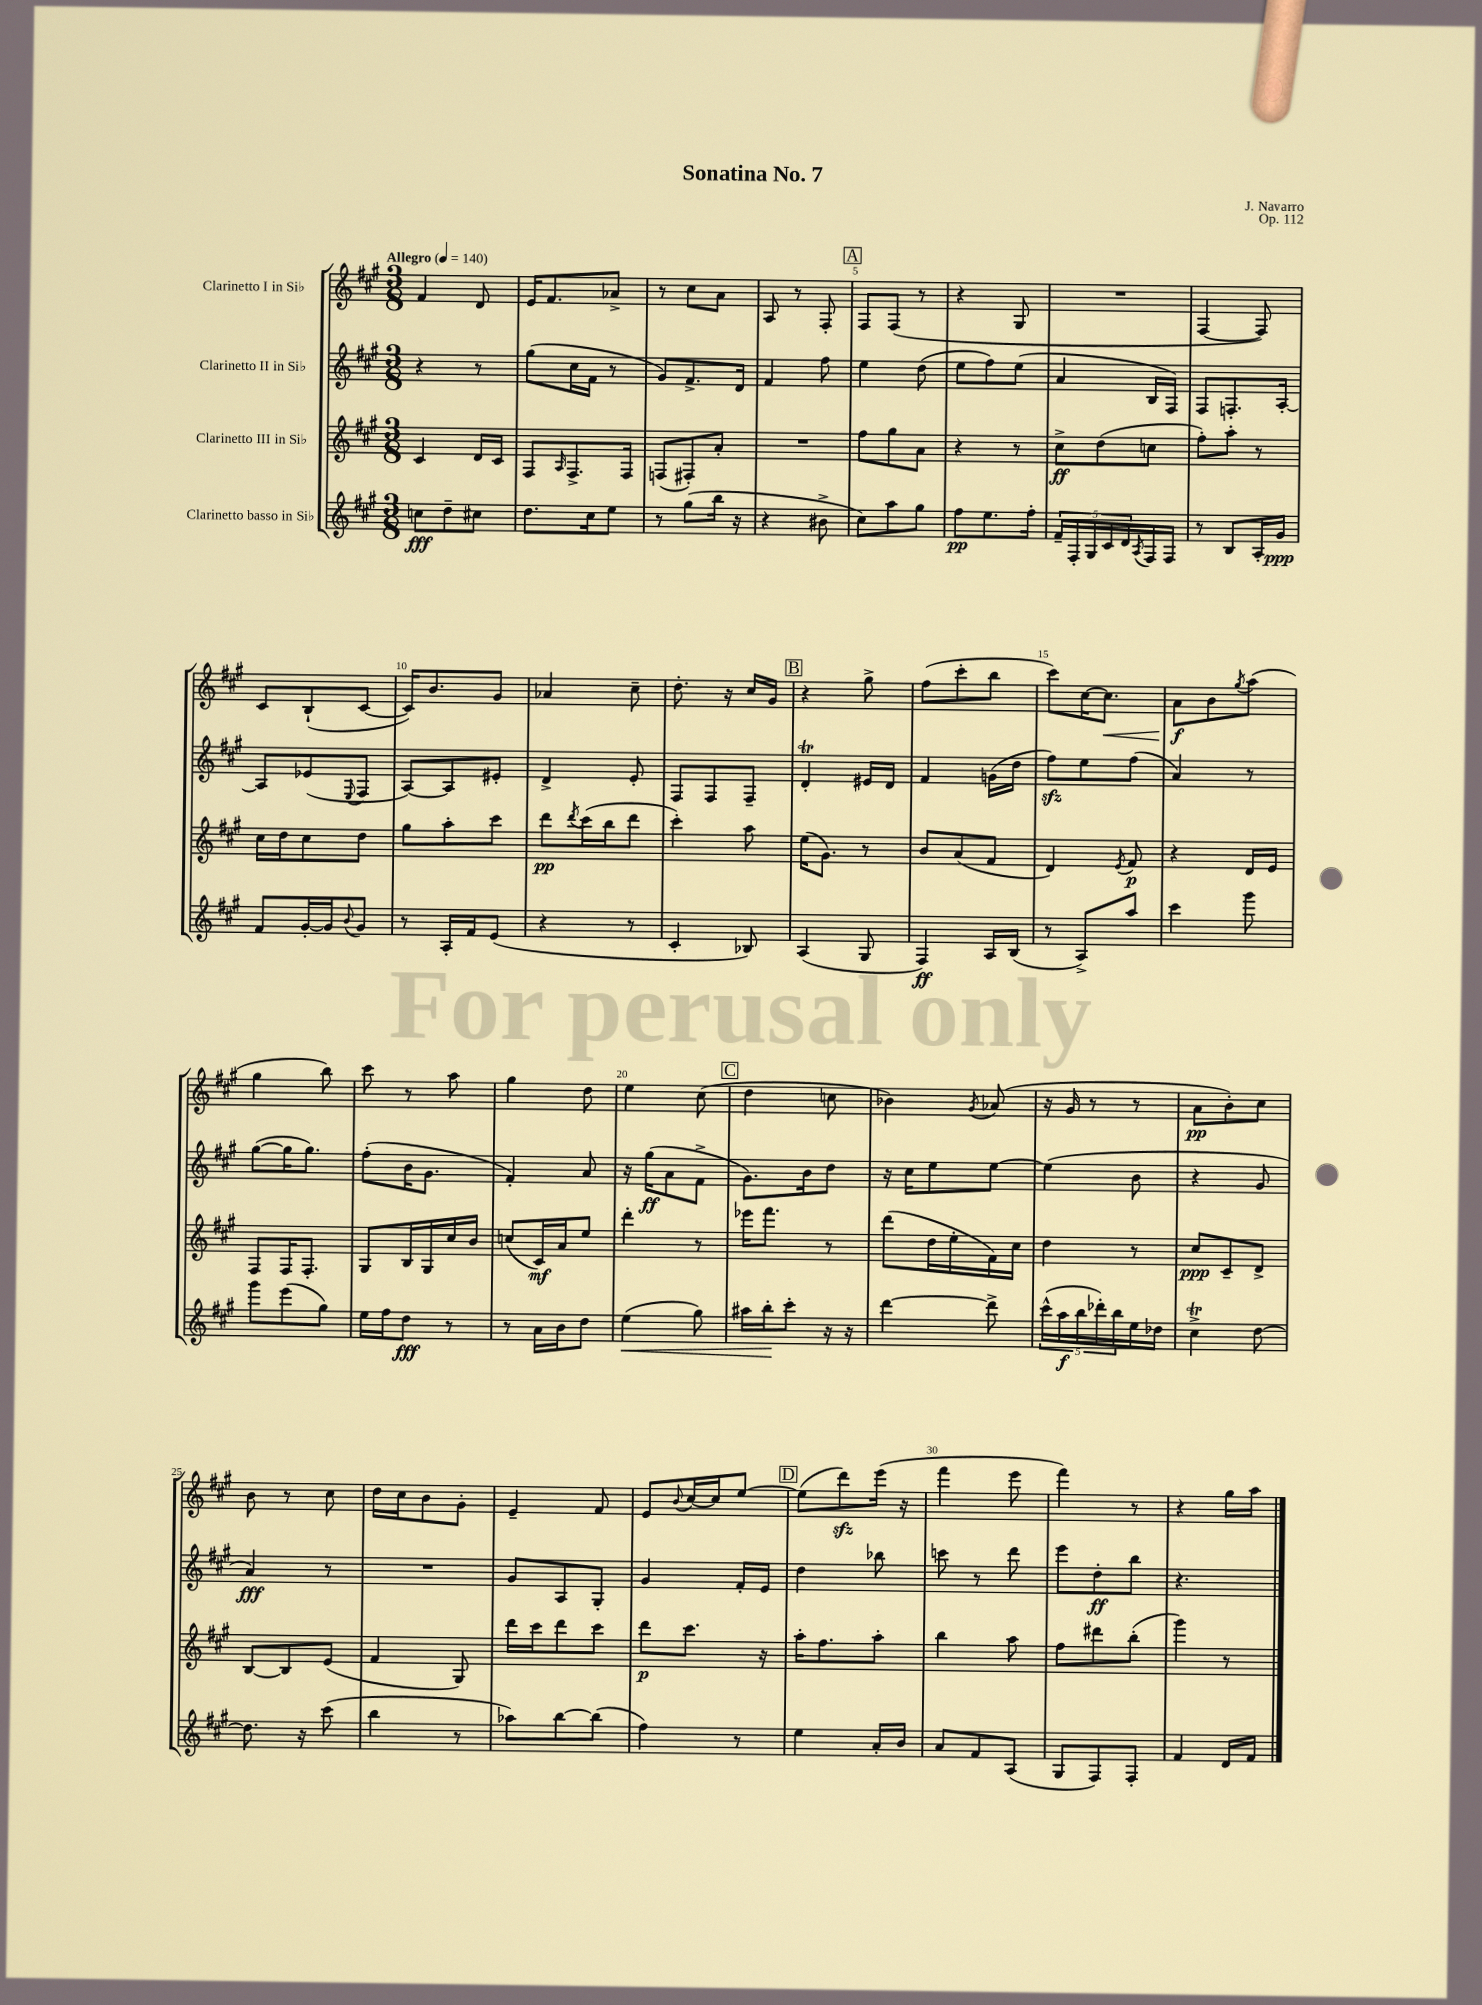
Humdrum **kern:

**kern	**kern	**kern	**kern
*staff4	*staff3	*staff2	*staff1
*clefG2	*clefG2	*clefG2	*clefG2
*k[f#c#g#]	*k[f#c#g#]	*k[f#c#g#]	*k[f#c#g#]
*M3/8	*M3/8	*M3/8	*M3/8
*MM140	*MM140	*MM140	*MM140
8cc	4c#	4r	4f#
8dd~	.	.	.
8cc#	16d	8r	8d
.	16c#	.	.
=	=	=	=
8.dd	8F#	(8gg#	16e
.	.	.	8.f#
.	16qqA	.	.
.	8.F#^	16cc#	.
16cc#	.	16f#	.
8ee	.	8r	8a-^
.	16F#	.	.
=	=	=	=
8r	(8F	8g#)	8r
(8gg#	8F#')	8.f#^	8cc#
16bb	8a'	.	8a
16r	.	16d	.
=	=	=	=
4r	4.r	4f#	8A
.	.	.	8r
8b#^	.	8ff#	8F#'
=	=	=	=
8cc#)	8ff#	4ee	8F#
8aa	8gg#	.	(8F#
8gg#	8a	(8dd	8r
=	=	=	=
8ff#	4r	8ee	4r
8.ee	.	8ff#)	.
.	8r	(8ee	8G#
16ff#'	.	.	.
=	=	=	=
20f#~	8cc#^	4a	4.r
20F#'	.	.	.
20G#	.	.	.
.	(8dd	.	.
20c#	.	.	.
20d	.	.	.
8qA	.	.	.
16F#	8cc	16B	.
16F#	.	16F#)	.
=	=	=	=
8r	8ff#')	8F#	[4F#
8B	8aa'	8.F'	.
16A'	8r	.	8F#])
16g#	.	[16A'	.
=	=	=	=
8f#	16cc#	8A]	8c#
.	16dd	.	.
[16g#'	8cc#	(8e-	(8B`
16g#]	.	.	.
8qqb	.	8qqE	.
8g#	8dd	8F#	[8c#
=	=	=	=
8r	8gg#	[8A)	16c#])
.	.	.	8.b
16A'	8aa'	8A]	.
16f#	.	.	.
(8e	8ccc#	8e#'	8g#
=	=	=	=
4r	8ddd	4d^	4a-
.	8qddd	.	.
.	(16ccc#	.	.
.	16bb	.	.
8r	8ddd	8e'	8cc#~
=	=	=	=
4c#'	4ccc#')	8F#	8.dd'
.	.	8F#	.
.	.	.	16r
8B-)	8aa	8F#~	16cc#
.	.	.	16g#
=	=	=	=
(4A	(16ee	4d'	4r
.	8.g#)	.	.
8G#	8r	16e#	8gg#^
.	.	16d	.
=	=	=	=
4F#)	8b	4f#	(8ff#
.	(8a	.	8ccc#'
16A	8f#	(16g	8bb
(16B	.	16dd	.
=	=	=	=
8r	4d)	8ff#)	8ccc#)
8A^)	.	8ee	[16cc#
.	.	.	8.cc#]
.	8qe	.	.
8aa	8f#	(8ff#	.
=	=	=	=
4ccc#	4r	4a)	8a
.	.	.	8b
.	.	.	8qgg#
8ggg#	16d	8r	(8aa
.	16e	.	.
=	=	=	=
8ggg#	8F#	([8gg#	4gg#
(8eee	16F#	16gg#]	.
.	8.F#'	8.gg#)	.
8gg#)	.	.	8bb)
=	=	=	=
16ee	8G#	(8ff#'	8ccc#
16ff#	.	.	.
8dd	16B	16b	8r
.	16G#	8.g#	.
8r	16cc#	.	8aa
.	16b	.	.
=	=	=	=
8r	(8cc	4f#')	4gg#
16a	16c#)	.	.
16b	16a	.	.
8dd	8ee	8a	8dd
=	=	=	=
(4ee	4ddd'	16r	4ee
.	.	(16gg#	.
.	.	8a	.
8gg#)	8r	8f#^	(8cc#
=	=	=	=
16aa#	16eee-	8.g#)	4dd
16bb'	8.fff#	.	.
8ccc#'	.	.	.
.	.	16b	.
16r	8r	8dd	8cc
16r	.	.	.
=	=	=	=
[4ddd	(8ddd	16r	4b-)
.	.	16cc#	.
.	16dd	8ee	.
.	16ee'	.	.
.	.	.	8qg#
8ddd^]	16f#)	[8ee	(8a-
.	16cc#	.	.
=	=	=	=
(20ccc#^^	4dd	(4ee]	16r
20aa	.	.	.
.	.	.	16g#
20bb	.	.	.
.	.	.	8r
20ddd-')	.	.	.
20bb	.	.	.
16ee	8r	8b	8r
16dd-	.	.	.
=	=	=	=
4cc#^	8cc#	4r	8a
.	8c#~	.	8b')
[8dd	8d^	8g#	8cc#
=	=	=	=
8.dd]	[8B	4a)	8b
.	8B]	.	8r
16r	.	.	.
(8ccc#	(8e	8r	8cc#
=	=	=	=
4bb	4f#	4.r	16dd
.	.	.	16cc#
.	.	.	8b
8r	8G#)	.	8g#'
=	=	=	=
8aa-)	16ddd	8g#	4e~
.	16ccc#	.	.
[8bb	8ddd	8A	.
(8bb]	8ccc#	8G#'	8f#
=	=	=	=
4ff#)	8ddd	4g#	8e
.	.	.	8qqb
.	8.ccc#	.	[16cc#
.	.	.	16cc#]
8r	.	16f#'	[8ee
.	16r	16e	.
=	=	=	=
4ee	16aa'	4dd	(8ee]
.	8.ff#	.	.
.	.	.	8ddd)
16a'	8aa'	8bb-	(16eee
16b	.	.	16r
=	=	=	=
8a	4bb	8ccc	4fff#
8f#	.	8r	.
(8A	8aa	8ddd	8eee
=	=	=	=
8G#	8ff#	8eee	4fff#)
8F#)	8ddd#	8dd'	.
8F#'	(8bb'	8bb	8r
=	=	=	=
4f#	4ggg#)	4.r	4r
16d	8r	.	16gg#
16f#	.	.	16aa
==	==	==	==
*-	*-	*-	*-
